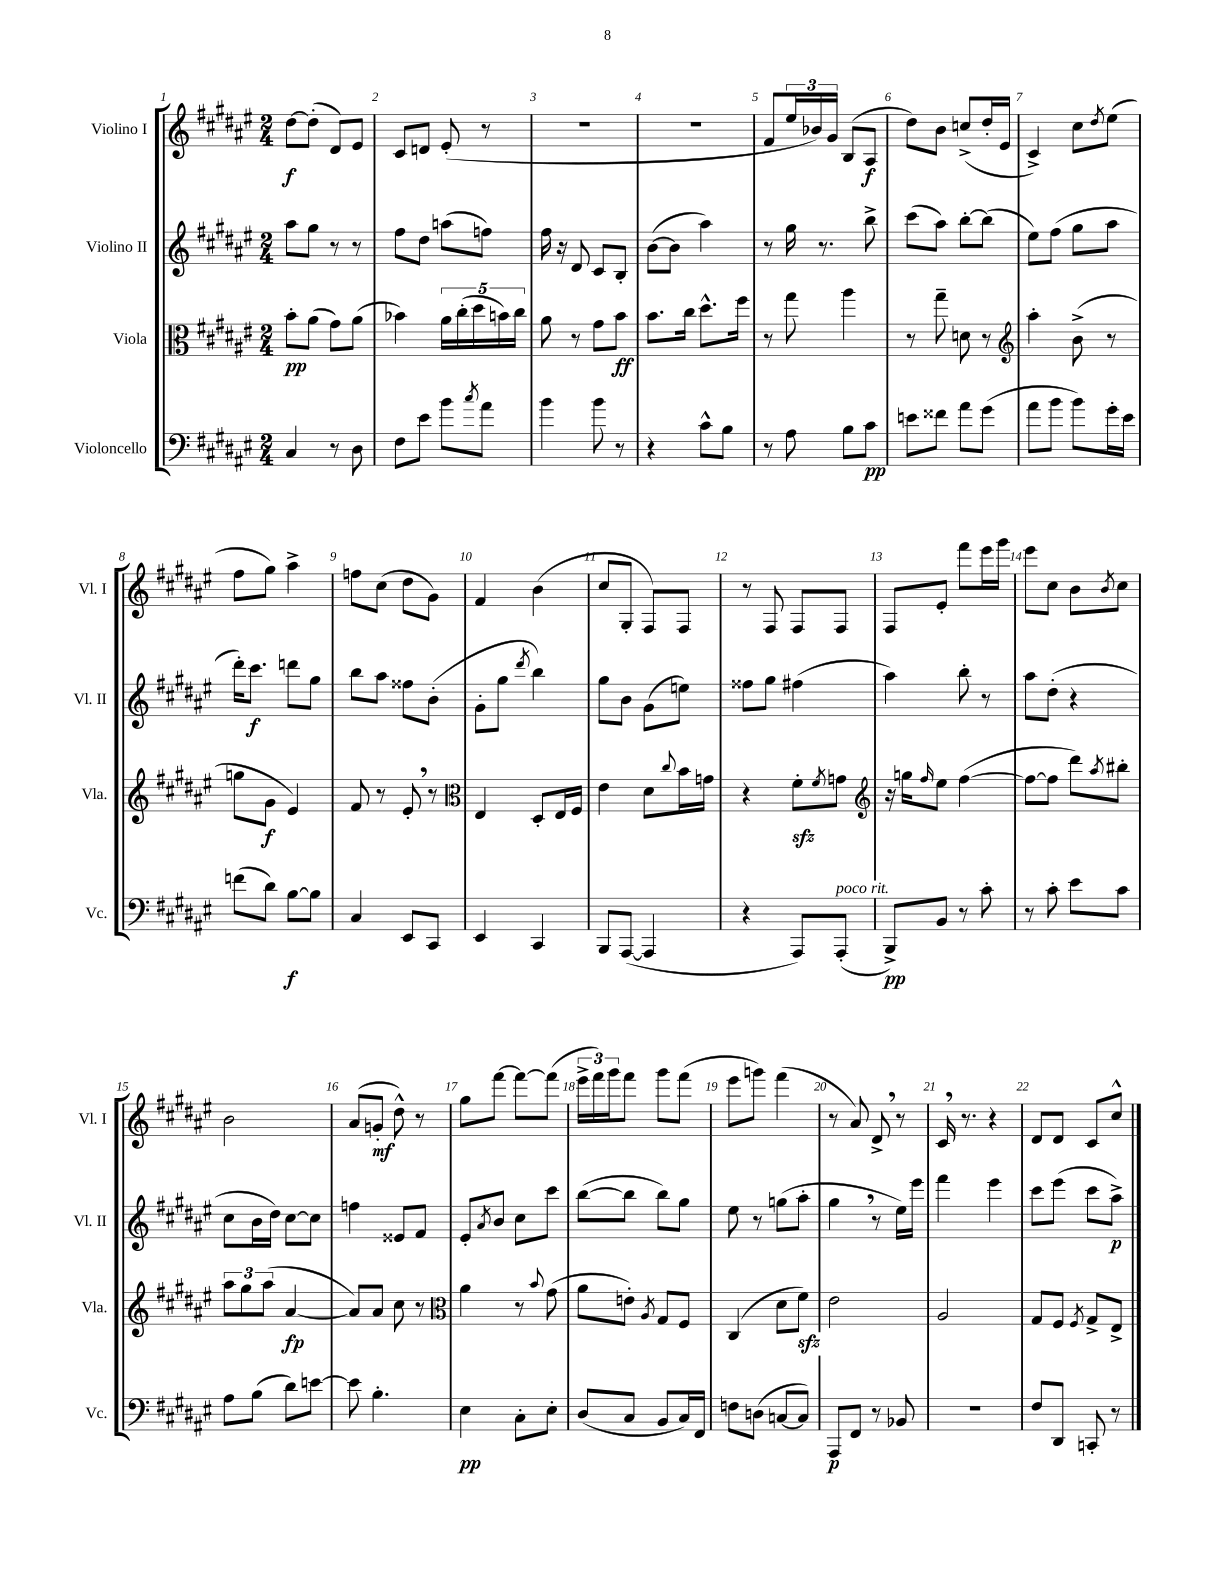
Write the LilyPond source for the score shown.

<<
\new StaffGroup <<
\new Staff = "s0" \with { instrumentName = "Violino I" shortInstrumentName = "Vl. I" } {
    \clef treble \key fis \major \numericTimeSignature \time 2/4
    dis''8~\f dis''8-.( dis'8) eis'8 |
    cis'8 d'8 eis'8-.( r8 |
    r2 |
    R2 |
    fis'8 \tuplet 3/2 { eis''16 bes'16) gis'16 } b8( ais8\f |
    dis''8) b'8 c''8->( dis''16-. eis'16 |
    cis'4->) cis''8 \acciaccatura { dis''8 } eis''8( |
    fis''8 gis''8) ais''4-> |
    f''8 cis''8( dis''8 gis'8) |
    fis'4 b'4( |
    cis''8 gis8-. fis8) fis8 |
    r8 fis8 fis8 fis8 |
    fis8 eis'8-. fis'''8 eis'''16 gis'''16 |
    eis'''8 cis''8 b'8 \acciaccatura { b'8 } cis''8 |
    b'2 |
    ais'8( g'8-.\mf dis''8-^) r8 |
    gis''8 fis'''8~ fis'''8~ fis'''8( |
    \tuplet 3/2 { eis'''16-> fis'''16) gis'''16 } fis'''8 gis'''8 fis'''8( |
    eis'''8 g'''8) fis'''4( |
    r8 ais'8) dis'8-> \breathe r8 |
    cis'16 \breathe r8. r4 |
    dis'8 dis'8 cis'8 cis''8-^ \bar "|." |
}
\new Staff = "s1" \with { instrumentName = "Violino II" shortInstrumentName = "Vl. II" } {
    \clef treble \key fis \major \numericTimeSignature \time 2/4
    ais''8 gis''8 r8 r8 |
    fis''8 dis''8 a''8( f''8) |
    fis''16 r16 dis'8 cis'8 b8-. |
    b'8~( b'8 ais''4) |
    r8 gis''16 r8. b''8-> |
    cis'''8( ais''8) b''8~-. b''8( |
    eis''8) fis''8( gis''8 ais''8 |
    dis'''16-.) cis'''8.\f d'''8 gis''8 |
    b''8 ais''8 fisis''8 b'8-.( |
    gis'8-. gis''8 \acciaccatura { dis'''8 } b''4) |
    gis''8 b'8 gis'8( e''8) |
    fisis''8 gis''8 fis''4( |
    ais''4) b''8-. r8 |
    ais''8 dis''8-.( r4 |
    cis''8 b'16 dis''16) cis''8~ cis''8 |
    f''4 eisis'8 fis'8 |
    eis'8-. \acciaccatura { ais'8 } b'8 cis''8 cis'''8 |
    b''8~( b''8 b''8) gis''8 |
    eis''8 r8 g''8( ais''8-. |
    gis''4 \breathe r8 eis''16) eis'''16 |
    fis'''4 eis'''4 |
    cis'''8 eis'''8( cis'''8 ais''8->\p) \bar "|." |
}
\new Staff = "s2" \with { instrumentName = "Viola" shortInstrumentName = "Vla." } {
    \clef alto \key fis \major \numericTimeSignature \time 2/4
    b'8-.\pp ais'8( gis'8) ais'8( |
    bes'4) \tuplet 5/4 { ais'16 cis''16-.( dis''16 b'16) cis''16 } |
    ais'8 r8 gis'8 b'8\ff |
    b'8. cis''16 dis''8.-^ fis''16 |
    r8 gis''8 ais''4 |
    r8 gis''8-- d'8 r8 |
    \clef treble ais''4-. b'8->( r8 |
    g''8 gis'8\f eis'4) |
    fis'8 r8 eis'8-. \breathe r8 |
    \clef alto eis4 dis8-. eis16 fis16 |
    eis'4 dis'8 \appoggiatura { cis''8 } b'16 g'16 |
    r4 fis'8-.\sfz \acciaccatura { fis'8 } g'8 |
    \clef treble r16 g''16 \grace { fis''16 } eis''8 fis''4~( |
    fis''8~ fis''8 dis'''8) \acciaccatura { ais''8 } bis''8-. |
    \tuplet 3/2 { ais''8 gis''8 ais''8( } ais'4~\fp |
    ais'8) ais'8 cis''8 r8 |
    \clef alto ais'4 r8 \appoggiatura { b'8 } gis'8( |
    ais'8 e'8-.) \acciaccatura { ais8 } gis8 fis8 |
    cis4( dis'8 fis'8\sfz) |
    eis'2 |
    ais2 |
    gis8 fis8 \acciaccatura { fis8 } gis8-> eis8-> \bar "|." |
}
\new Staff = "s3" \with { instrumentName = "Violoncello" shortInstrumentName = "Vc." } {
    \clef bass \key fis \major \numericTimeSignature \time 2/4
    cis4 r8 dis8 |
    fis8 eis'8 b'8 \acciaccatura { cis''8 } ais'8 |
    b'4 b'8 r8 |
    r4 cis'8-^ b8 |
    r8 ais8 b8 cis'8\pp |
    e'8 fisis'8 ais'8 gis'8( |
    ais'8 b'8 b'8) gis'16-. eis'16 |
    f'8( dis'8) b8~\f b8 |
    cis4 eis,8 cis,8 |
    eis,4 cis,4 |
    b,,8 ais,,8~( ais,,4 |
    r4 ais,,8) ais,,8-.^\markup { \italic "poco rit." }( |
    b,,8->\pp) b,8 r8 cis'8-. |
    r8 cis'8-. eis'8 cis'8 |
    ais8 b8( dis'8) e'8~ |
    e'8 b4.-. |
    eis4\pp cis8-. eis8-. |
    dis8( cis8 b,8 cis16) fis,16 |
    f8 d8( c8~ c8) |
    ais,,8\p fis,8 r8 bes,8 |
    R2 |
    fis8 dis,8 c,8-. r8 \bar "|." |
}
>>
>>
\layout { \context { \Score \override BarNumber.break-visibility = ##(#f #t #t) barNumberVisibility = #all-bar-numbers-visible } }
